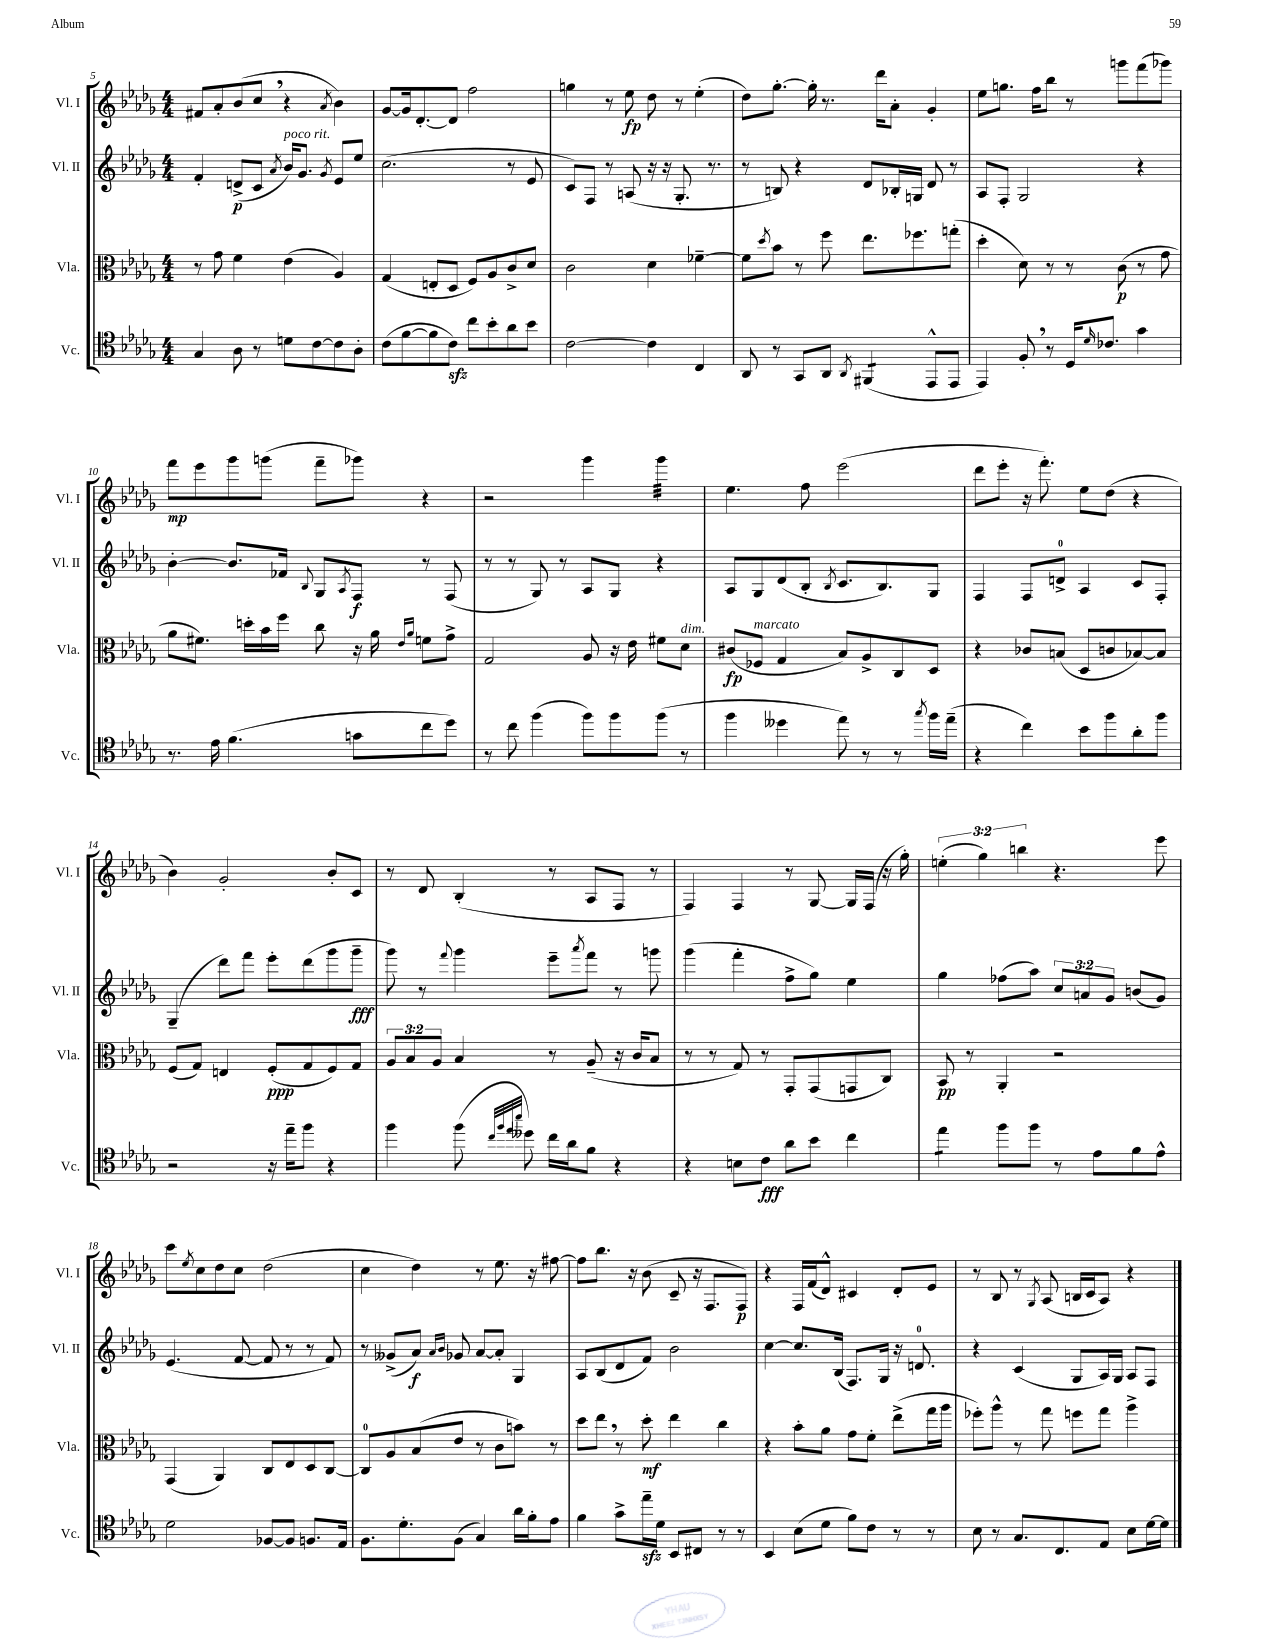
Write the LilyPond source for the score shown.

<<
\new StaffGroup <<
\new Staff = "s0" \with { instrumentName = "Vl. I" shortInstrumentName = "Vl. I" } {
    \clef treble \key des \major \numericTimeSignature \time 4/4 \override Staff.TupletNumber.text = #tuplet-number::calc-fraction-text
    fis'8 aes'8-. bes'8( c''8 \breathe r4 \acciaccatura { aes'8 } bes'4) |
    ges'8~ ges'16 des'8.~-. des'8 f''2 |
    g''4 r8 ees''8\fp des''8 r8 ees''4-.( |
    des''8) ges''8.~-. ges''16-. r8. des'''16 aes'8-. ges'4-. |
    ees''8 g''8. f''16 bes''8 r8 g'''8 f'''8( ges'''8) |
    f'''8\mp ees'''8 ges'''8 g'''8( f'''8-- ges'''8) r4 |
    r2 ges'''4 ges'''4:32 |
    ees''4. f''8 ees'''2( |
    des'''8 ees'''8-. r16 f'''8.-.) ees''8 des''8( r4 |
    bes'4) ges'2-. bes'8-. c'8 |
    r8 des'8 bes4-.( r8 aes8 f8 r8 |
    f4) f4 r8 ges8~ ges16 f16( r16 ges''16-.) |
    \tuplet 3/2 { e''4-.( ges''4) b''4 } r4. ees'''8 |
    c'''8 \acciaccatura { ees''8 } c''8 des''8 c''8 des''2( |
    c''4 des''4) r8 ees''8. r16 fis''8~ |
    fis''8 bes''8. r16 bes'8( c'8-- r16 f8. f8\p) |
    r4 f16 f'16( des'8-^) cis'4 des'8-. ees'8 |
    r8 bes8 r8 \acciaccatura { ges8 } aes8( b16 c'16 aes8) r4 \bar "|." |
}
\new Staff = "s1" \with { instrumentName = "Vl. II" shortInstrumentName = "Vl. II" } {
    \clef treble \key des \major \numericTimeSignature \time 4/4 \override Staff.TupletNumber.text = #tuplet-number::calc-fraction-text
    f'4-. d'8->\p( c'8 \acciaccatura { aes'8 } bes'16^\markup { \italic "poco rit." }) ges'8. \acciaccatura { ges'8 } ees'8 ees''8 |
    c''2.( r8 ees'8 |
    c'8) f8 r8 a8( r16 r16 ges8.-. r8. |
    r8 b8) r4 des'8 bes16-. g16 des'8 r8 |
    aes8 f8-. ges2 r4 |
    bes'4~-. bes'8. fes'16 \appoggiatura { bes8 } ges8 \acciaccatura { aes8 } f8\f r8 f8( |
    r8 r8 ges8) r8 aes8 ges8 r4 |
    aes8 ges8 des'8( bes8-. \acciaccatura { bes8 } c'8. bes8.) ges8 |
    f4 f8 d'8-0-> aes4 c'8 f8-. |
    ges4--( des'''8) f'''8 ees'''8-. des'''8( ges'''8 ges'''8--\fff |
    ges'''8) r8 \appoggiatura { f'''8 } ges'''4 ees'''8-- \acciaccatura { aes'''8 } f'''8 r8 g'''8 |
    ges'''4( f'''4-. f''8-> ges''8) ees''4 |
    ges''4 fes''8( aes''8) \tuplet 3/2 { c''8 a'8 ges'8 } b'8( ges'8) |
    ees'4.( f'8~ f'8 r8 r8 f'8) |
    r8 geses'8->( aes'8\f) \grace { aes'16 bes'16 } ges'8 aes'8~ aes'8-. ges4 |
    aes8 bes8( des'8 f'8) bes'2 |
    c''4~ c''8. bes16( f8.) ges16 r16 d'8.-0 |
    r4 c'4( ges8 aes16) ges16 aes8 f8 \bar "|." |
}
\new Staff = "s2" \with { instrumentName = "Vla." shortInstrumentName = "Vla." } {
    \clef alto \key des \major \numericTimeSignature \time 4/4 \override Staff.TupletNumber.text = #tuplet-number::calc-fraction-text
    r8 ges'8 f'4 ees'4( aes4) |
    ges4( e8-. des8 f8) aes8 c'8-> des'8 |
    c'2 des'4 fes'4~-- |
    fes'8 \acciaccatura { des''8 } bes'8 r8 f''8 ees''8. fes''8. g''8-.( |
    des''4-. des'8) r8 r8 c'8\p( r8 ges'8 |
    aes'8 fis'8.) d''16-. bes'16 f''16 c''8 r16 aes'16 \grace { ees'16 aes'16 } f'8 ges'8-> |
    ges2 aes8 r16 ees'16 fis'8 des'8^\markup { \italic "dim." } |
    cis'8\fp( fes8^\markup { \italic "marcato" } ges4 bes8) aes8-> c8 des8 |
    r4 ces'8 b8( des8 c'8 bes8~) bes8 |
    f8( ges8) e4 f8-.\ppp( ges8 f8) ges8 |
    \tuplet 3/2 { aes8 bes8 aes8 } bes4 r8 aes8--( r16 c'16 bes8 |
    r8 r8 ges8) r8 ges,8-. ges,8( g,8 c8) |
    bes,8\pp r8 aes,4-. r2 |
    ges,4( aes,4) c8 ees8 des8 c8~ |
    c8-0 aes8 bes8( ees'8 r8 c'8 b'8) r8 |
    des''8 ees''8 \breathe r8 des''8-.\mf ees''4 c''4 |
    r4 bes'8-. aes'8 ges'8 f'8-. ees''8->( ges''16 aes''16 |
    fes''8-.) aes''8-^ r8 ges''8 f''8 ges''8 aes''4-> \bar "|." |
}
\new Staff = "s3" \with { instrumentName = "Vc." shortInstrumentName = "Vc." } {
    \clef tenor \key des \major \numericTimeSignature \time 4/4
    ges4 aes8 r8 d'8 c'8~ c'8 aes8-. |
    c'8( f'8~ f'8 c'8\sfz) c''8 bes'8-. aes'8 bes'8 |
    c'2~ c'4 c4 |
    aes,8 r8 ges,8 aes,8 \acciaccatura { aes,8 } fis,4:8( ees,8-^ ees,8 |
    ees,4) f8-. \breathe r8 des16 \grace { des'16 } ces'8. ges'4 |
    r8. ees'16 f'4.( g'8 c''8 des''8) |
    r8 c''8 f''4( f''8) f''8 f''8( r8 |
    f''4 deses''4 ees''8) r8 r8 \acciaccatura { ges''8 } f''16 ees''16--( |
    r4 c''4) bes'8 f''8 aes'8-. f''8 |
    r2 r16 ees''16-- f''8 r4 |
    f''4 f''8( \grace { c''32 f''32 ees''32 bes''32 } deses''8) c''16 aes'16 f'8 r4 |
    r4 b8 c'8\fff aes'8 bes'8 c''4 |
    ees''4:8 f''8 f''8 r8 ees'8 f'8 ees'8-^ |
    des'2 fes8~ fes8 f8. ees16 |
    f8. des'8.-. f8( ges4) aes'16 f'16-. ees'8 |
    f'4 ges'8-> ees''16--\sfz des'16 bes,8 cis8 r8 r8 |
    bes,4 bes8( des'8 f'8) c'8 r8 r8 |
    bes8 r8 ges8. c8. ees8 bes8 des'16~ des'16 \bar "|." |
}
>>
>>
\layout { \context { \Score currentBarNumber = #5 } }
